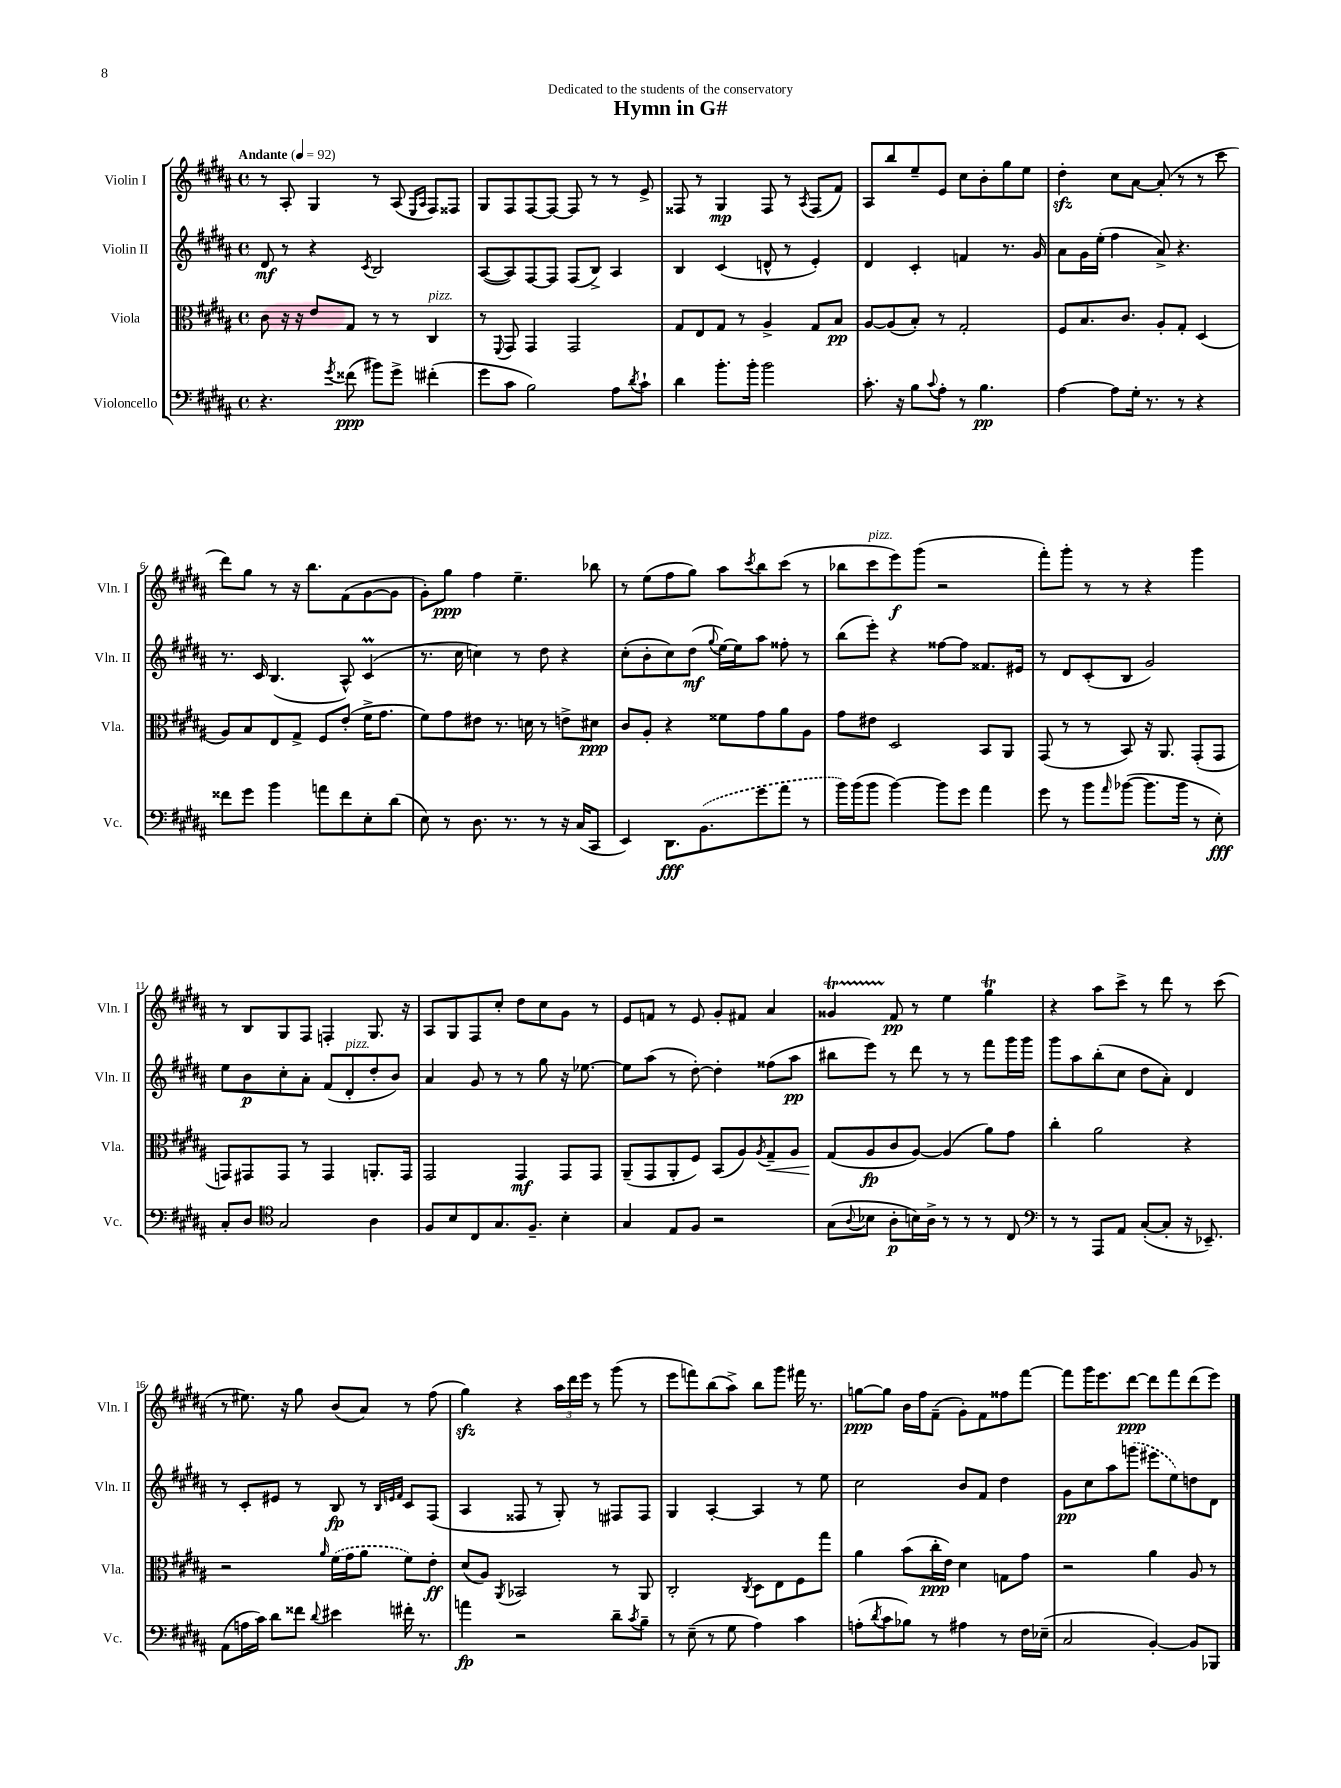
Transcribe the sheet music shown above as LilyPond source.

\header { title = "Hymn in G#" dedication = "Dedicated to the students of the conservatory" }
<<
\new StaffGroup <<
\new Staff = "s0" \with { instrumentName = "Violin I" shortInstrumentName = "Vln. I" } {
    \clef treble \key b \major \defaultTimeSignature \time 4/4 \tempo "Andante" 4 = 92
    r8 ais8-. gis4 r8 ais8( \grace { e16 ais16 } fis8) fisis8 |
    gis8 fis8 fis8~ fis8~ fis8 r8 r8 e'8-> |
    fisis8 r8 gis4\mp fisis8 r8 \acciaccatura { ais8 } fisis8( fis'8) |
    ais8 b''8 e''8-- e'8 cis''8 b'8-. gis''8 e''8 |
    dis''4-.\sfz cis''8 ais'8~ ais'8-.( r8 r8 cis'''8 |
    dis'''8) gis''8 r8 r16 b''8. fis'8( gis'8~ gis'8 |
    gis'8-.) gis''8\ppp fis''4 e''4.-- bes''8 |
    r8 e''8( fis''8 gis''8) ais''8 \acciaccatura { cis'''8 } b''8 cis'''8( r8 |
    bes''8 cis'''8^\markup { \italic "pizz." } e'''8\f) gis'''8( r2 |
    fis'''8-.) gis'''8-. r8 r8 r4 gis'''4 |
    r8 b8 gis8 fis8 f4-. gis8. r16 |
    ais8 gis8 fis8 cis''8-. dis''8 cis''8 gis'8 r8 |
    e'8 f'8 r8 e'8 gis'8-. fis'8 ais'4 |
    gisis'4\startTrillSpan fis'8\stopTrillSpan\pp r8 e''4 gis''4\trill |
    r4 ais''8 cis'''8-> r8 dis'''8 r8 cis'''8( |
    r8 eis''8.) r16 gis''8 b'8( ais'8) r8 fis''8( |
    gis''4\sfz) r4 \tuplet 3/2 { ais''16 dis'''16 e'''16 } r8 gis'''8( r8 |
    e'''8 f'''8) b''8( ais''8->) b''8 gis'''8 fis'''16 r8. |
    g''8~\ppp g''8 b'16 fis''16 fis'8--( gis'8-.) fis'8 fisis''8 fis'''8~ |
    fis'''8 gis'''16 e'''8. dis'''8~\ppp dis'''8 fis'''8 dis'''8( e'''8) \bar "|." |
}
\new Staff = "s1" \with { instrumentName = "Violin II" shortInstrumentName = "Vln. II" } {
    \clef treble \key b \major \defaultTimeSignature \time 4/4
    dis'8\mf r8 r4 \acciaccatura { cis'8 } b2 |
    ais8~( ais8) fis8~ fis8 fis8( b8->) ais4 |
    b4 cis'4( d'8-^ r8 e'4-.) |
    dis'4 cis'4-. f'4 r8. gis'16 |
    ais'8 gis'16 e''16-.( fis''4 ais'8->) r4. |
    r8. cis'16 b4.( ais8-^) cis'4\prall( |
    r8. cis''16 c''4) r8 dis''8 r4 |
    cis''8-.( b'8-. cis''8) dis''8\mf( \appoggiatura { gis''8 } e''16~) e''16 ais''8 fisis''8-. r8 |
    b''8( e'''8-.) r4 fisis''8~ fisis''8 fisis'8. eis'16 |
    r8 dis'8 cis'8-.( b8 gis'2) |
    e''8 b'8\p cis''8-. ais'8-. fis'8( dis'8-.^\markup { \italic "pizz." } dis''8-. b'8) |
    ais'4 gis'8 r8 r8 gis''8 r16 ees''8.~ |
    ees''8 ais''8( r8 dis''8~-.) dis''4-. fisis''8( ais''8\pp |
    bis''8 e'''8) r8 dis'''8 r8 r8 fis'''8 gis'''16 gis'''16 |
    gis'''8 ais''8 b''8-.( cis''8 dis''8 ais'8-.) dis'4 |
    r8 cis'8-. eis'8 r8 b8\fp r8 \grace { b32 e'32 fis'32 } cis'8 fis8( |
    ais4 fisis8 r8 gis8-.) r8 fis8 fis8 |
    gis4 ais4~-. ais4 r8 e''8 |
    cis''2 b'8 fis'8 dis''4 |
    gis'8\pp cis''8 ais''8 \once \slurDashed g'''8( eis'''8 e''8) d''8 dis'8 \bar "|." |
}
\new Staff = "s2" \with { instrumentName = "Viola" shortInstrumentName = "Vla." } {
    \clef alto \key b \major \defaultTimeSignature \time 4/4
    cis'8 r16 r16 e'8 gis8 r8 r8 cis4^\markup { \italic "pizz." } |
    r8 \appoggiatura { fis,8 } gis,8 gis,4 gis,2 |
    gis8 e8 gis8 r8 ais4-> gis8 b8\pp |
    ais8~ ais8( b8-.) r8 gis2-. |
    fis8 b8. cis'8. ais8-. gis8-. dis4( |
    ais8) b8 e8 gis8-> fis8 e'8-.( fis'16-> gis'8. |
    fis'8) gis'8 eis'8 r8. d'16 r8 e'8-> dis'8\ppp |
    cis'8 ais8-. r4 fisis'8 gis'8 ais'8 ais8 |
    gis'8 eis'8 dis2 b,8 ais,8 |
    gis,8( r8 r8 b,8) r16 ais,8. gis,8-.( gis,8 |
    g,8) gis,8 gis,8 r8 gis,4 a,8.-. gis,16 |
    gis,2 gis,4\mf gis,8 gis,8 |
    ais,8--( gis,8 ais,8-. fis8) b,8( ais8) \acciaccatura { ais8 } gis8--\< ais8 |
    gis8\!( ais8\fp cis'8 ais8~) ais4( ais'8) gis'8 |
    cis''4-. ais'2 r4 |
    r2 \grace { ais'16 } \once \slurDashed fis'16( gis'16 ais'8 fis'8) e'8-.\ff |
    dis'8( ais8) \acciaccatura { ais,8 } bes,2 r8 ais,8 |
    cis2-. \acciaccatura { cis8 } dis8 e8 fis8 gis''8 |
    ais'4 b'8( cis''16-.\ppp e'16) dis'4 g8 gis'8 |
    r2 ais'4 ais8 r8 \bar "|." |
}
\new Staff = "s3" \with { instrumentName = "Violoncello" shortInstrumentName = "Vc." } {
    \clef bass \key b \major \defaultTimeSignature \time 4/4
    r4. \acciaccatura { gis'8 } fisis'8\ppp( bis'8) gis'8-> fis'4-.( |
    gis'8 cis'8 b2) ais8 \acciaccatura { dis'8 } cis'8-! |
    dis'4 b'8.-. b'16-. b'2 |
    cis'8.-. r16 b8 \appoggiatura { cis'8 } ais8-. r8 b4.\pp |
    ais4~ ais8 gis16-. r8. r8 r4 |
    fisis'8 gis'8 b'4 a'8 fisis'8 e8-. dis'8( |
    e8) r8 dis8. r8. r8 r16 cis16( cis,8 |
    e,4) dis,8.\fff \once \slurDashed b,8.( gis'8 ais'8 r8 |
    b'16) b'16( b'8 b'4~) b'8 gis'8 ais'4 |
    gis'8 r8 b'8 \grace { ais'16 } bes'8~( bes'8. bes'16 r8 e8-.\fff) |
    cis8-. dis8 \clef tenor gis2 ais4 |
    fis8 b8 cis8 gis8. fis8.-- b4-. |
    gis4 e8 fis8 r2 |
    gis8( \appoggiatura { ais8 } bes8 ais8-.\p b16) ais16-> r8 r8 r8 cis8 |
    \clef bass r8 r8 ais,,8 ais,8 cis8~-.( cis8-. r16 ees,8.--) |
    ais,8( a16 cis'16) dis'8 fisis'8 \appoggiatura { dis'8 } eis'4 fis'16-. r8. |
    a'4\fp r2 dis'8-- \acciaccatura { cis'8 } b8-- |
    r8 e8--( r8 gis8 ais4) cis'4 |
    a8-.( \acciaccatura { dis'8 } cis'8 bes8) r8 ais4 r8 fis16 ees16--( |
    cis2 b,4~-.) b,8 bes,,8 \bar "|." |
}
>>
>>
